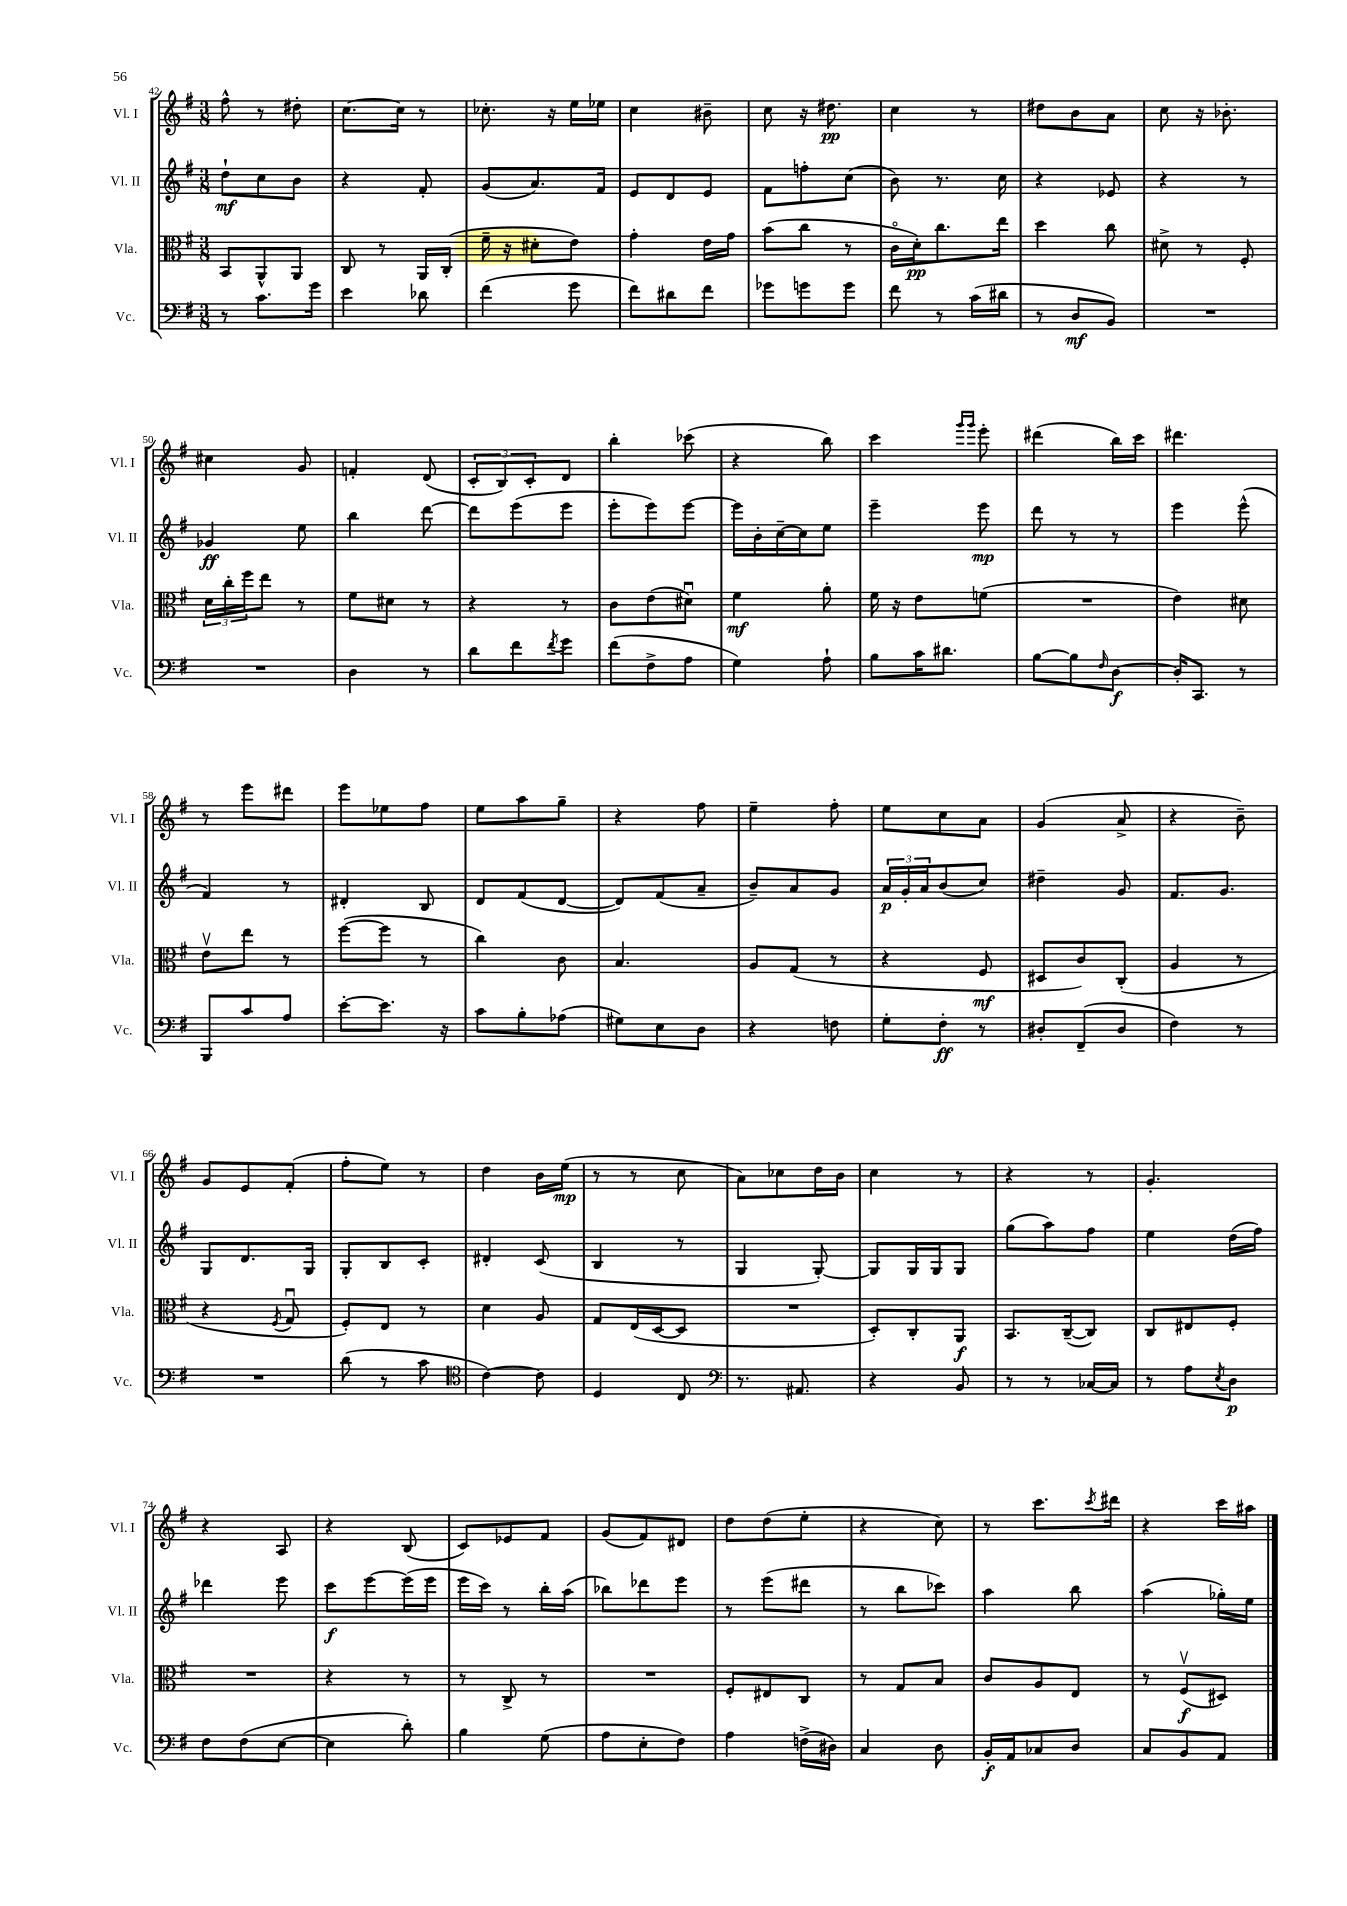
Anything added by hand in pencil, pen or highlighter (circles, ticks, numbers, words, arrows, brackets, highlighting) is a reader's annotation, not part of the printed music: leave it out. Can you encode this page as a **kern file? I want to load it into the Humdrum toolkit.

**kern	**kern	**kern	**kern
*staff4	*staff3	*staff2	*staff1
*clefF4	*clefC3	*clefG2	*clefG2
*k[f#]	*k[f#]	*k[f#]	*k[f#]
*M3/8	*M3/8	*M3/8	*M3/8
8r	8BB	8dd`	8ff#^^
8.c	8AA^^	8cc	8r
.	8AA	8b	8dd#'
16g	.	.	.
=	=	=	=
4e	8C	4r	[8.cc
.	8r	.	.
.	.	.	16cc]
8d-	16AA	8f#'	8r
.	(16C'	.	.
=	=	=	=
(4f#	16f#~	(8g	8.cc-'
.	16r	.	.
.	8d#'	8.a)	.
.	.	.	16r
8g	8e)	.	16ee
.	.	16f#	16ee-
=	=	=	=
8f#)	4g'	8e	4cc
8d#	.	8d	.
8f#	16e	8e	8b#~
.	16g	.	.
=	=	=	=
8g-	(8b	8f#	8cc
8g	8cc	8ff'	16r
.	.	.	8.dd#
8g	8r	(8cc	.
=	=	=	=
8f#	16co	8b)	4cc
.	16d')	.	.
8r	8.cc	8.r	.
(16c	.	.	8r
16d#	16ee	16cc	.
=	=	=	=
8r	4dd	4r	8dd#
8D	.	.	8b
8BB)	8cc	8e-	8a
=	=	=	=
4.r	8d#^	4r	8cc
.	8r	.	16r
.	.	.	8.b-'
.	8F#'	8r	.
=	=	=	=
4.r	24d	4g-	4cc#
.	24cc'	.	.
.	24ff#	.	.
.	8ee	.	.
.	8r	8ee	8g
=	=	=	=
4D	8f#	4bb	4f'
.	8d#	.	.
8r	8r	[8ddd	(8d
=	=	=	=
8d	4r	8ddd]	12c'
.	.	.	12B)
8f#	.	(8eee	.
.	.	.	12c'
8qf#	.	.	.
8g	8r	8eee	8d
=	=	=	=
(8f#	8c	8eee'	4bb'
8F#^	(8e	8eee)	.
8A	8d#u)	[8eee	(8ccc-
=	=	=	=
4G)	4f#	16eee]	4r
.	.	16b'	.
.	.	[16cc~	.
.	.	16cc]	.
8A`	8a'	8ee	8bb)
=	=	=	=
8B	16f#	4eee~	4ccc
.	16r	.	.
16c	8e	.	.
8.d#	.	.	.
.	.	.	16qqggg
.	.	.	16qqggg
.	(8f	8eee	8eee'
=	=	=	=
[8B	4.r	8ddd	(4ddd#
8B]	.	8r	.
16qqF#	.	.	.
[8D	.	8r	16bb)
.	.	.	16ccc
=	=	=	=
16D']	4e)	4eee	4.ddd#
8.CC	.	.	.
8r	8d#	(8eee^^	.
=	=	=	=
8BBB	8ev	4f#)	8r
8c	8ee	.	8eee
8A	8r	8r	8ddd#
=	=	=	=
[8e'	([8ff#	4d#'	8eee
8.e]	8ff#]	.	8ee-
.	8r	8B	8ff#
16r	.	.	.
=	=	=	=
8c	4cc)	8d	8ee
8B'	.	(8f#	8aa
(8A-	8c	[8d	8gg~
=	=	=	=
8G#)	4.B	8d])	4r
8E	.	(8f#	.
8D	.	8a~	8ff#
=	=	=	=
4r	8A	8b~)	4ee~
.	(8G	8a	.
8F	8r	8g	8ff#'
=	=	=	=
8G'	4r	24a	8ee
.	.	24g'	.
.	.	24a	.
8F#'	.	(8b	8cc
8r	8F#	8cc)	8a
=	=	=	=
8D#'	8D#	4dd#~	(4g
(8FF#~	8c)	.	.
8D#	(8C'	8g	8a^
=	=	=	=
4F#)	4A	8.f#	4r
.	.	8.g	.
8r	8r	.	8b~)
=	=	=	=
4.r	4r	8G	8g
.	.	8.d	8e
.	8qF#	.	.
.	8Gu	.	(8f#'
.	.	16G	.
=	=	=	=
(8d	8F#')	8G'	8ff#'
8r	8E	8B	8ee)
8c	8r	8c'	8r
=	=	=	=
*clefC4	*	*	*
[4c)	4d	4d#'	4dd
8c]	8A	(8c	16b
.	.	.	(16ee
=	=	=	=
4D	8G	4B	8r
.	(16E	.	8r
.	[16D	.	.
8C	8D]	8r	8cc
=	=	=	=
*clefF4	*	*	*
8.r	4.r	4G	8a)
.	.	.	8cc-
8.AA#	.	.	.
.	.	[8G')	16dd
.	.	.	16b
=	=	=	=
4r	8D')	8G]	4cc
.	8C'	16G	.
.	.	16G	.
8BB	8AA	8G	8r
=	=	=	=
8r	8.BB	(8gg	4r
8r	.	8aa)	.
.	([16C~	.	.
[16C-	8C])	8ff#	8r
16C-]	.	.	.
=	=	=	=
8r	8C	4ee	4.g'
8A	8E#	.	.
8qE	.	.	.
8D	8F#'	(16dd	.
.	.	16ff#)	.
=	=	=	=
8F#	4.r	4ddd-	4r
(8F#	.	.	.
[8E	.	8eee	8A
=	=	=	=
4E]	4r	8ccc	4r
.	.	[8eee	.
8d')	8r	(16eee]	(8B
.	.	16eee	.
=	=	=	=
4B	8r	16eee	8c)
.	.	16ccc)	.
.	8C^	8r	8e-
(8G	8r	16bb'	8f#
.	.	(16aa	.
=	=	=	=
8A	4.r	8bb-)	(8g
8E'	.	8ddd-	8f#)
8F#)	.	8eee	8d#
=	=	=	=
4A	8F#'	8r	8dd
.	8E#	(8eee	(8dd
(16F^	8C	8ddd#	8ee'
16D#)	.	.	.
=	=	=	=
4C	8r	8r	4r
.	8G	8bb	.
8D	8B	8ccc-)	8cc)
=	=	=	=
16BB'	8c	4aa	8r
16AA	.	.	.
8C-	8A	.	8.ccc
8D	8E	8bb	.
.	.	.	8qccc
.	.	.	16ddd#
=	=	=	=
8C	8r	(4aa	4r
8BB	(8F#v	.	.
8AA	8D#)	16gg-')	16ccc
.	.	16ee	16aa#
==	==	==	==
*-	*-	*-	*-
